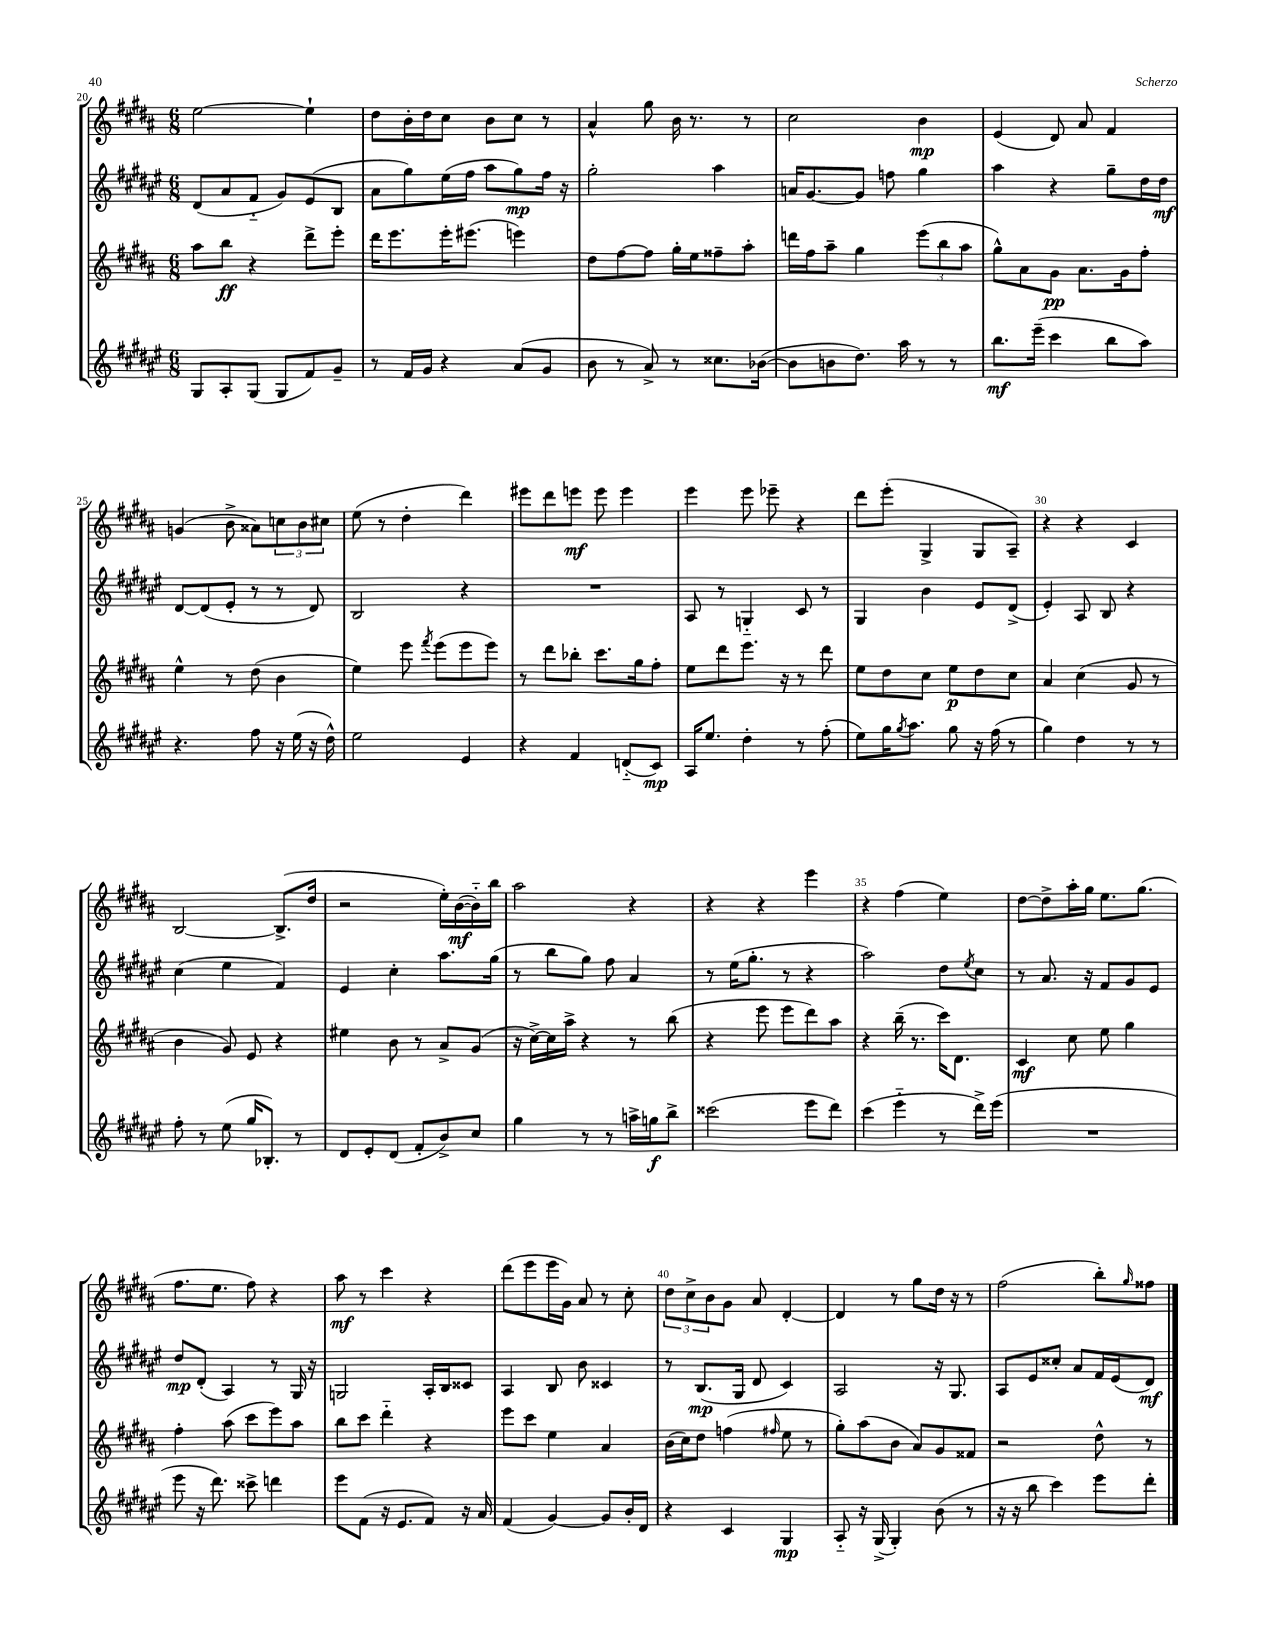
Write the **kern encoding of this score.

**kern	**dynam	**kern	**dynam	**kern	**dynam	**kern	**dynam
*part4	*part4	*part3	*part3	*part2	*part2	*part1	*part1
*staff4	*staff4	*staff3	*staff3	*staff2	*staff2	*staff1	*staff1
*clefG2	*	*clefG2	*	*clefG2	*	*clefG2	*
*k[f#c#g#d#a#e#]	*	*k[f#c#g#d#a#]	*	*k[f#c#g#d#a#e#]	*	*k[f#c#g#d#a#]	*
*M6/8	*	*M6/8	*	*M6/8	*	*M6/8	*
=20	=20	=20	=20	=20	=20	=20	=20
8G#/L	.	8aa#\L	.	(8d#/L	.	[2ee\	.
8A#'/	.	8bb\J	ff	8a#/	.	.	.
(8G#/J	.	4r	.	8f#/J	.	.	.
8G#/L	.	.	.	8g#/L)	.	.	.
8f#/)	.	8ddd#^\L	.	(8e#/	.	4ee`\]	.
8g#~/J	.	8eee'\J	.	8B/J	.	.	.
=21	=21	=21	=21	=21	=21	=21	=21
8r	.	16ddd#\KL	.	8a#\L	.	8dd#\L	.
.	.	8.eee\	.	.	.	.	.
16f#/LL	.	.	.	8gg#\)	.	16b'\L	.
16g#/JJ	.	.	.	.	.	16dd#\J	.
4r	.	16eee'\K	.	(16ee#\L	.	8cc#\J	.
.	.	(8.eee#X\J	.	16ff#\JJ	.	.	.
.	.	.	.	8aa#\L	.	8b\L	.
(8a#/L	.	4eeen\)	.	8gg#\)	mp	8cc#\J	.
8g#/J	.	.	.	16ff#\Jk	.	8r	.
.	.	.	.	16r	.	.	.
=22	=22	=22	=22	=22	=22	=22	=22
8b\	.	8dd#\L	.	2gg#'\	.	4a#^^/	.
8r	.	[8ff#\	.	.	.	.	.
8a#^/)	.	8ff#\J]	.	.	.	8gg#\	.
8r	.	16gg#'\LL	.	.	.	16b\	.
.	.	16ee\J	.	.	.	8.r	.
8.cc##X\L	.	8ff##X~\	.	4aa#\	.	.	.
.	.	8aa#'\J	.	.	.	8r	.
([16b-X\Jk	.	.	.	.	.	.	.
=23	=23	=23	=23	=23	=23	=23	=23
8b-\L]	.	16dddn\LL	.	16an/KL	.	2cc#\	.
.	.	16ff#\J	.	[8.g#/	.	.	.
8bn\	.	8aa#~\J	.	.	.	.	.
8.dd#\J)	.	4gg#\	.	8g#/J]	.	.	.
.	.	.	.	8ffn\	.	.	.
16aa#\	.	.	.	.	.	.	.
8r	.	(12eee\L	.	4gg#\	.	4b\	mp
.	.	12bb\	.	.	.	.	.
8r	.	.	.	.	.	.	.
.	.	12aa#\J	.	.	.	.	.
=24	=24	=24	=24	=24	=24	=24	=24
8.bb\L	mf	8gg#^^\L)	.	4aa#\	.	(4e/	.
.	.	8a#\	.	.	.	.	.
(16eee#~\Jk	.	.	.	.	.	.	.
4ccc#\	.	8g#\J	pp	4r	.	8d#/)	.
.	.	8.a#\L	.	.	.	8a#/	.
8bb\L	.	.	.	8gg#~\L	.	4f#/	.
.	.	16g#\k	.	.	.	.	.
8aa#\J)	.	8ff#'\J	.	16dd#\L	.	.	.
.	.	.	.	16dd#\JJ	mf	.	.
!!LO:LB:g=z
=25	=25	=25	=25	=25	=25	=25	=25
4.r	.	4ee^^\	.	[8d#/L	.	(4gn/	.
.	.	.	.	(8d#/]	.	.	.
.	.	8r	.	8e#'/J	.	8b^\	.
8ff#\	.	(8dd#\	.	8r	.	8a##X\L)	.
16r	.	4b\	.	8r	.	12ccn\	.
(16ee#\	.	.	.	.	.	.	.
.	.	.	.	.	.	12b\	.
16r	.	.	.	8d#/)	.	.	.
.	.	.	.	.	.	12cc#X\J	.
16dd#^^\)	.	.	.	.	.	.	.
=26	=26	=26	=26	=26	=26	=26	=26
2ee#\	.	4ee\)	.	2B/	.	(8ee\	.
.	.	.	.	.	.	8r	.
.	.	8eee\	.	.	.	4dd#'\	.
.	.	8qfff#/	.	.	.	.	.
.	.	(8eee\L	.	.	.	.	.
4e#/	.	8eee\	.	4r	.	4ddd#\)	.
.	.	8eee\J)	.	.	.	.	.
=27	=27	=27	=27	=27	=27	=27	=27
4r	.	8r	.	2.r	.	8eee#X\L	.
.	.	8ddd#\L	.	.	.	8ddd#\	.
4f#/	.	8bb-X'\J	.	.	.	8eeen\J	mf
.	.	8.ccc#\L	.	.	.	8eee\	.
(8dn/L	.	.	.	.	.	4eee\	.
.	.	16gg#\k	.	.	.	.	.
8c#/J)	mp	8ff#'\J	.	.	.	.	.
=28	=28	=28	=28	=28	=28	=28	=28
16A#/KL	.	8ee\L	.	8A#/	.	4eee\	.
8.ee#/J	.	.	.	.	.	.	.
.	.	8ddd#\	.	8r	.	.	.
4dd#'\	.	8.eee\J	.	4Gn/	.	8eee\	.
.	.	.	.	.	.	8eee-X~\	.
.	.	16r	.	.	.	.	.
8r	.	8r	.	8c#/	.	4r	.
(8ff#'\	.	8ddd#\	.	8r	.	.	.
=29	=29	=29	=29	=29	=29	=29	=29
8ee#\L)	.	8ee\L	.	4G#/	.	8ddd#\L	.
16gg#\K	.	8dd#\	.	.	.	(8eee'\J	.
8qgg#/	.	.	.	.	.	.	.
8.aa#\J	.	.	.	.	.	.	.
.	.	8cc#\J	.	4b\	.	4G#^/	.
8gg#\	.	8ee\L	p	.	.	.	.
16r	.	8dd#\	.	8e#/L	.	8G#/L	.
(16ff#\	.	.	.	.	.	.	.
8r	.	8cc#\J	.	(8d#^/J	.	8A#~/J)	.
=30	=30	=30	=30	=30	=30	=30	=30
4gg#\)	.	4a#/	.	4e#'/)	.	4r	.
4dd#\	.	(4cc#\	.	8A#/	.	4r	.
.	.	.	.	8B/	.	.	.
8r	.	8g#/	.	4r	.	4c#/	.
8r	.	8r	.	.	.	.	.
!!LO:LB:g=z
=31	=31	=31	=31	=31	=31	=31	=31
8ff#'\	.	4b\	.	(4cc#\	.	[2B/	.
8r	.	.	.	.	.	.	.
(8ee#\	.	8g#/)	.	4ee#\	.	.	.
16gg#/KL	.	8e/	.	.	.	.	.
8.B-X'/J)	.	.	.	.	.	.	.
.	.	4r	.	4f#/)	.	(8.B^/L]	.
8r	.	.	.	.	.	.	.
.	.	.	.	.	.	16dd#/Jk	.
=32	=32	=32	=32	=32	=32	=32	=32
8d#/L	.	4ee#X\	.	4e#/	.	2r	.
8e#'/	.	.	.	.	.	.	.
(8d#/J	.	8b\	.	4cc#'\	.	.	.
8f#'/L	.	8r	.	.	.	.	.
8b^/)	.	8a#^/L	.	8.aa#\L	.	16ee'\LL)	.
.	.	.	.	.	.	([16b\	mf
8cc#/J	.	(8g#/J	.	.	.	16b\])	.
.	.	.	.	(16gg#\Jk	.	16bb\JJ	.
=33	=33	=33	=33	=33	=33	=33	=33
4gg#\	.	16r	.	8r	.	2aa#\	.
.	.	[16cc#^\LL)	.	.	.	.	.
.	.	16cc#\]	.	8bb\L	.	.	.
.	.	16aa#^\JJ	.	.	.	.	.
8r	.	4r	.	8gg#\J)	.	.	.
8r	.	.	.	8ff#\	.	.	.
16aan^\LL	.	8r	.	4a#/	.	4r	.
16ggn\J	f	.	.	.	.	.	.
8bb^\J	.	(8bb\	.	.	.	.	.
=34	=34	=34	=34	=34	=34	=34	=34
(2ccc##X\	.	4r	.	8r	.	4r	.
.	.	.	.	(16ee#\KL	.	.	.
.	.	.	.	8.gg#'\J	.	.	.
.	.	8eee\	.	.	.	4r	.
.	.	8eee\L	.	8r	.	.	.
8eee#\L	.	8ddd#\)	.	4r	.	4eee\	.
8ddd#\J)	.	8aa#\J	.	.	.	.	.
=35	=35	=35	=35	=35	=35	=35	=35
(4ccc#\	.	4r	.	2aa#\)	.	4r	.
4eee#\	.	(16bb~\	.	.	.	(4ff#\	.
.	.	8.r	.	.	.	.	.
8r	.	16ccc#\KL)	.	8dd#\L	.	4ee\)	.
.	.	8.d#\J	.	.	.	.	.
.	.	.	.	8qee#/	.	.	.
16ddd#^\LL)	.	.	.	8cc#\J	.	.	.
(16eee#\JJ	.	.	.	.	.	.	.
=36	=36	=36	=36	=36	=36	=36	=36
2.r	.	4c#/	mf	8r	.	[8dd#\L	.
.	.	.	.	8.a#/	.	8dd#^\]	.
.	.	8cc#\	.	.	.	16aa#'\L	.
.	.	.	.	16r	.	16gg#\JJ	.
.	.	8ee\	.	8f#/L	.	8.ee\L	.
.	.	4gg#\	.	8g#/	.	.	.
.	.	.	.	.	.	(8.gg#\J	.
.	.	.	.	8e#/J	.	.	.
!!LO:LB:g=z
=37	=37	=37	=37	=37	=37	=37	=37
8eee#\	.	4ff#'\	.	8dd#/L	mp	8.ff#\L	.
16r	.	.	.	(8d#'/J	.	.	.
8.ddd#\)	.	.	.	.	.	8.ee\J	.
.	.	(8aa#\	.	4A#/)	.	.	.
8ccc##X^\	.	8ccc#\L	.	.	.	8ff#\)	.
4dddn\	.	8eee\)	.	8r	.	4r	.
.	.	8aa#\J	.	16G#/	.	.	.
.	.	.	.	16r	.	.	.
=38	=38	=38	=38	=38	=38	=38	=38
8eee#\L	.	8bb\L	.	2Gn/	.	8aa#\	mf
(8f#\J	.	8ccc#\J	.	.	.	8r	.
16r	.	4ddd#\	.	.	.	4ccc#\	.
8.e#/L	.	.	.	.	.	.	.
8f#/J)	.	4r	.	16A#'/LL	.	4r	.
.	.	.	.	16B/J	.	.	.
16r	.	.	.	8c##X/J	.	.	.
16a#/	.	.	.	.	.	.	.
=39	=39	=39	=39	=39	=39	=39	=39
(4f#/	.	8eee\L	.	4A#/	.	(8ddd#\L	.
.	.	8ccc#\J	.	.	.	8eee\	.
[4g#/)	.	4ee\	.	8B/	.	16eee\L	.
.	.	.	.	.	.	16g#\JJ)	.
.	.	.	.	8b\	.	8a#/	.
8g#/L]	.	4a#/	.	4c##X/	.	8r	.
16b'/L	.	.	.	.	.	8cc#'\	.
16d#/JJ	.	.	.	.	.	.	.
=40	=40	=40	=40	=40	=40	=40	=40
4r	.	(16b\LL	.	8r	.	12dd#\L	.
.	.	16cc#\J)	.	.	.	.	.
.	.	.	.	.	.	12cc#^\	.
.	.	8dd#\J	.	(8.B/L	mp	.	.
.	.	.	.	.	.	12b\	.
4c#/	.	(4ffn\	.	.	.	8g#\J	.
.	.	.	.	16G#/Jk	.	.	.
.	.	.	.	8d#/	.	8a#/	.
.	.	16qqff#X/	.	.	.	.	.
4G#/	mp	8ee\	.	4c#/)	.	[4d#'/	.
.	.	8r	.	.	.	.	.
=41	=41	=41	=41	=41	=41	=41	=41
8A#/	.	8gg#'\L)	.	2A#/	.	4d#/]	.
16r	.	(8aa#\	.	.	.	.	.
(16G#^/	.	.	.	.	.	.	.
4G#'/)	.	8b\J	.	.	.	8r	.
.	.	8a#/L)	.	.	.	8gg#\L	.
(8b\	.	8g#/	.	16r	.	16dd#\Jk	.
.	.	.	.	8.G#/	.	16r	.
8r	.	8f##X/J	.	.	.	8r	.
=42	=42	=42	=42	=42	=42	=42	=42
16r	.	2r	.	8A#/L	.	(2ff#\	.
16r	.	.	.	.	.	.	.
8bb\	.	.	.	8e#/	.	.	.
4ccc#\)	.	.	.	8cc##X'/J	.	.	.
.	.	.	.	8a#/L	.	.	.
8eee#\L	.	8dd#^^\	.	16f#/L	.	8bb'\L)	.
.	.	.	.	(16e#/J	.	.	.
.	.	.	.	.	.	16qqgg#/	.
8ddd#'\J	.	8r	.	8d#/J)	mf	8ff##X\J	.
==	==	==	==	==	==	==	==
*-	*-	*-	*-	*-	*-	*-	*-
